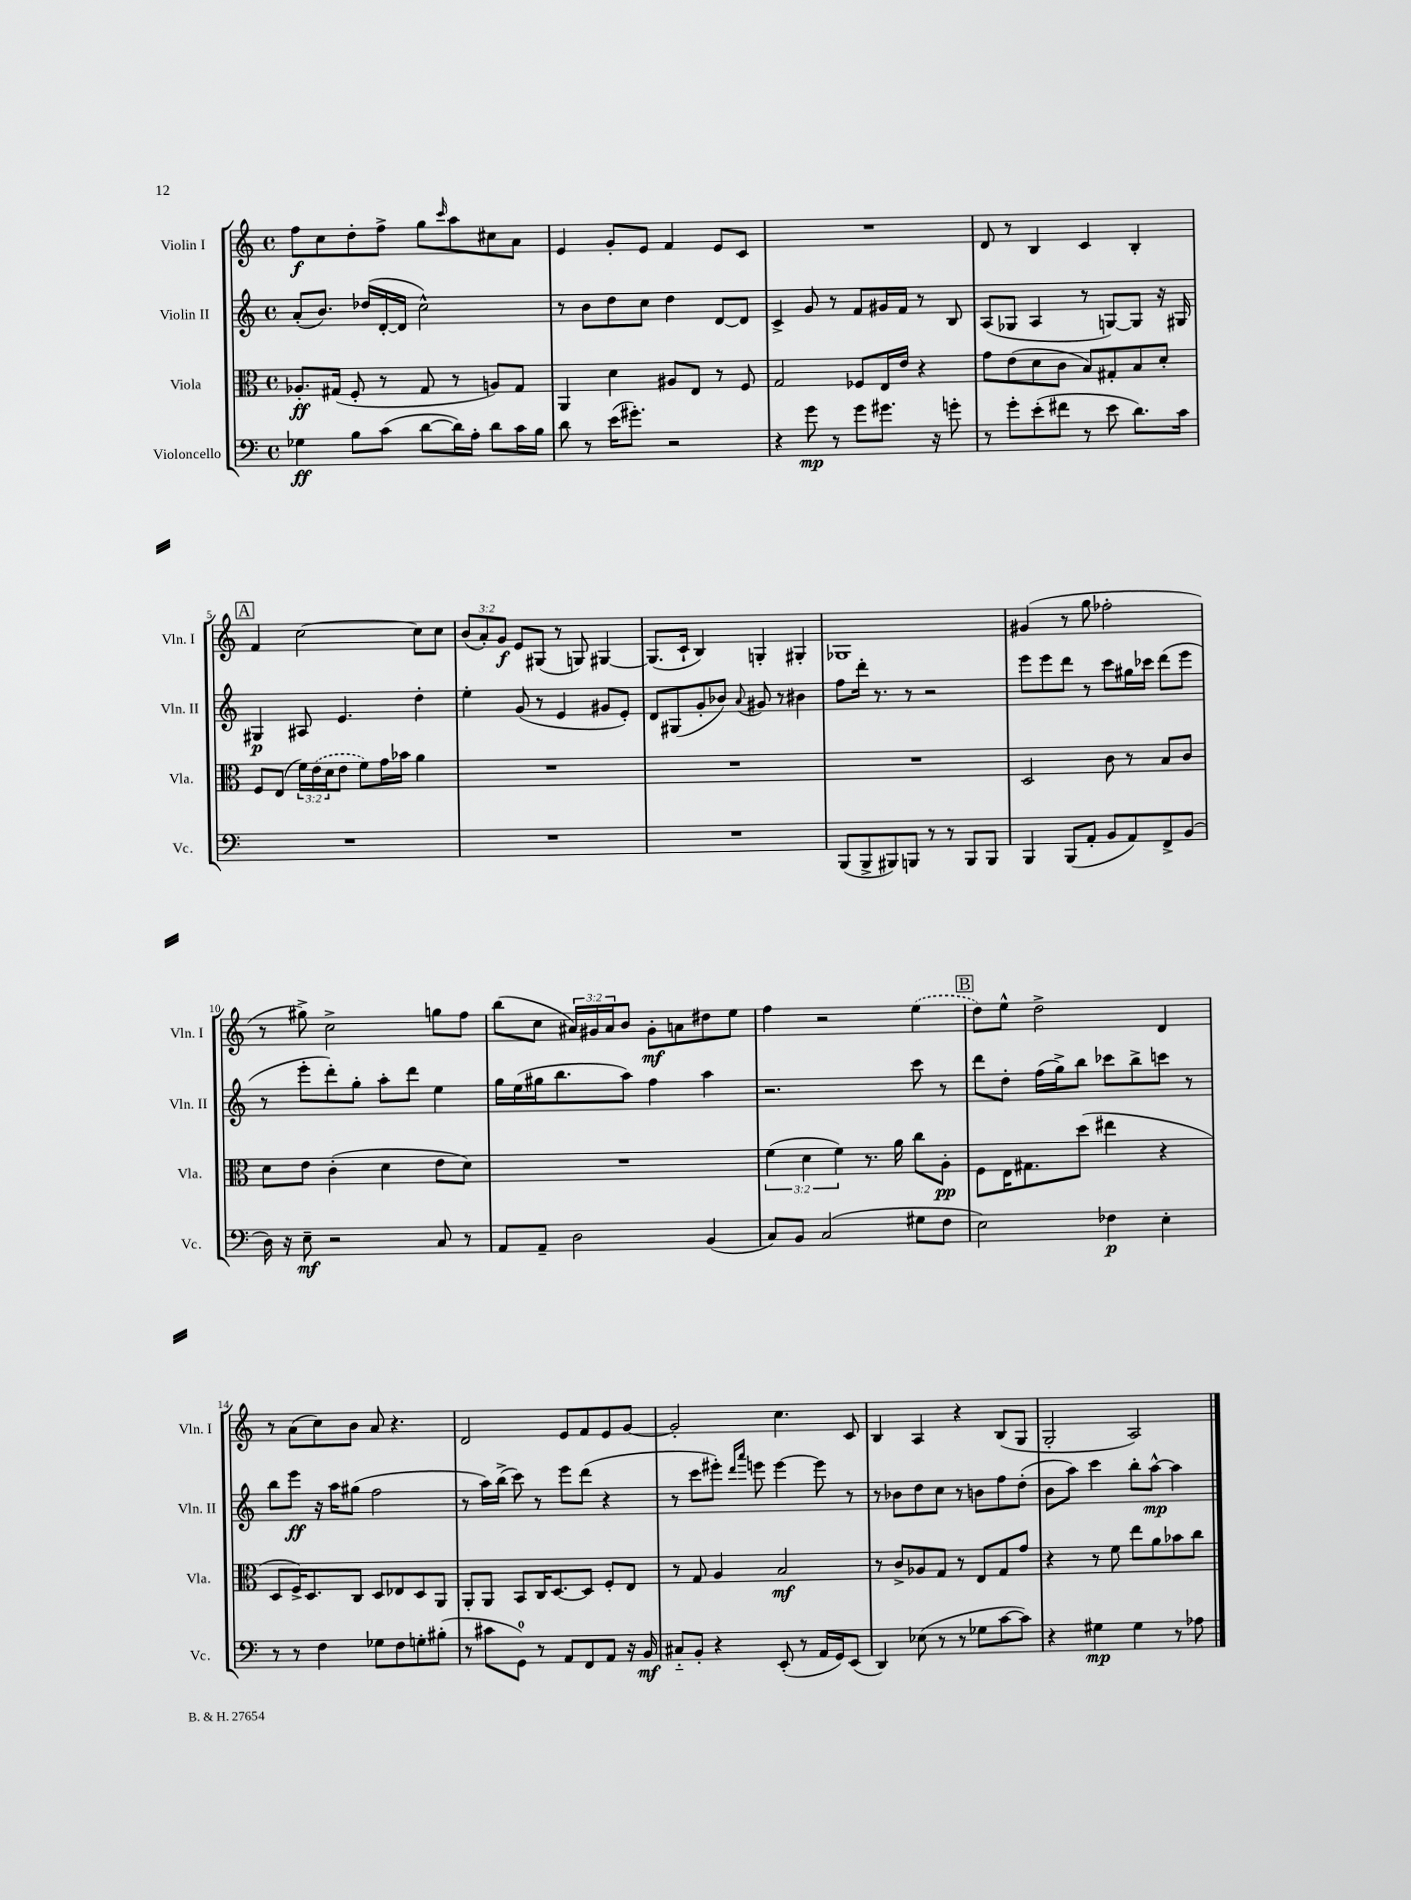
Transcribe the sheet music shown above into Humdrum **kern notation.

**kern	**kern	**kern	**kern
*staff4	*staff3	*staff2	*staff1
*clefF4	*clefC3	*clefG2	*clefG2
*k[]	*k[]	*k[]	*k[]
*M4/4	*M4/4	*M4/4	*M4/4
*met(c)	*met(c)	*met(c)	*met(c)
4G-	8.A-'	(8a'	8ff
.	.	8.b)	8cc
.	(16G#	.	.
8B	8F'	.	8dd'
.	.	(16dd-	.
(8c	8r	[16d'	8ff^
.	.	16d]	.
[8d	8G#	2cc^^)	8gg
.	.	.	16qqccc
16d])	8r	.	8aa
16A'	.	.	.
8d	8A)	.	8cc#
16c	8G#	.	8a
16B	.	.	.
=	=	=	=
8d	4AA	8r	4e
8r	.	8b	.
(16e	4d	8dd	8g'
8.g#')	.	.	.
.	.	8cc	8e
2r	8A#	4dd	4f
.	8E	.	.
.	8r	[8d	8e
.	8F	8d]	8c
=	=	=	=
4r	2G	4c^	1r
8g	.	8g	.
8r	.	8r	.
8g	8F-	8f	.
8.g#	16E	16g#	.
.	16e	16f	.
.	4r	8r	.
16r	.	.	.
8g'	.	8B	.
=	=	=	=
8r	8g	(8A	8d
8g'	(8e	8G-	8r
(8e'	8d	4A	4B
8f#	8c	.	.
8r	8B)	8r	4c
8e	8G#'	[8G)	.
8.d)	8B	8G]	4B'
.	8d'	16r	.
16c	.	16G#	.
=	=	=	=
1r	8F	4G#	4f
.	(8E	.	.
.	24f)	8A#	[2cc
.	(24e	.	.
.	24d	.	.
.	8e	4.e	.
.	8f)	.	.
.	16g	.	.
.	16b-	.	.
.	4a	4dd'	8cc]
.	.	.	8cc
=	=	=	=
1r	1r	4ee'	(12b
.	.	.	12a')
.	.	.	12g
.	.	(8g	8e
.	.	8r	(8G#
.	.	4e	8r
.	.	.	8G)
.	.	8g#	[4G#
.	.	8e')	.
=	=	=	=
1r	1r	8d	(8.G#]
.	.	(8G#	.
.	.	.	16c`
.	.	8g'	4B)
.	.	8b-)	.
.	.	8qqa	.
.	.	8g#	4G'
.	.	8r	.
.	.	4b#	4G#'
=	=	=	=
(8BBB	1r	8ff	1G-
8BBB^	.	16ddd'	.
.	.	8.r	.
8BBB#)	.	.	.
8BBB	.	8r	.
8r	.	2r	.
8r	.	.	.
8BBB	.	.	.
8BBB	.	.	.
=	=	=	=
4BBB	2D	8eee	(4g#
.	.	8eee	.
(8BBB	.	8ddd	8r
8AA'	.	8r	8gg
8BB	8c	8ccc	2ff-'
8AA)	8r	16gg#	.
.	.	16ccc-	.
8FF^	8B	(8ddd	.
(8BB	8c	8eee	.
=	=	=	=
16D)	8d	8r	8r
16r	.	.	.
8E~	8e	8eee'	8gg#^)
2r	(4c'	8ddd')	2cc^
.	.	8gg'	.
.	4d	8aa'	.
.	.	8ddd	.
8C	8e	4ee	8gg
8r	8d)	.	8ff
=	=	=	=
8AA	1r	16gg	(8bb
.	.	(16ee	.
8AA~	.	16gg#	8cc
.	.	8.bb	.
2D	.	.	24a#)
.	.	.	24g#
.	.	.	24a#
.	.	8aa)	8b
.	.	4ff	8g#'
.	.	.	8a
(4BB	.	4aa	8dd#
.	.	.	8ee
=	=	=	=
8C)	(6f	2.r	4ff
8BB	.	.	.
.	6d	.	.
(2C	.	.	2r
.	6f)	.	.
.	8.r	.	.
.	16a	.	.
8G#	8cc	8ccc	(4ee
8F	8A'	8r	.
=	=	=	=
2E)	8F	8ddd	8dd)
.	16E	8dd'	8ee^^
.	8.G#	.	.
.	.	(16ff	2dd^
.	.	16gg^)	.
.	(8dd	8bb	.
4F-	4ee#	8ccc-	.
.	.	8bb^	.
4E'	4r	8ccc	4d
.	.	8r	.
=	=	=	=
8r	8D	8bb	8r
8r	16F^)	8eee	(8a
.	8.D	.	.
4F	.	16r	8cc)
.	.	16aa	.
.	8C	(8gg#	8b
8G-	8D	2ff	8a
8F	8E-	.	4.r
8G'	8D	.	.
(8B#'	8AA	.	.
=	=	=	=
8r	8AA'	8r	2d
8c#	8AA	16aa)	.
.	.	(16bb^	.
8GG)	8BB	8ccc)	.
8r	16C	8r	.
.	[8.D	.	.
8AA	.	8eee	8e
8FF	8D]	(8ddd	8f
8AA	8F'	4r	8e
16r	8E	.	[8g
16BB	.	.	.
=	=	=	=
8C#'~	8r	8r	2g']
8BB'	8G	8ccc	.
4r	4A	8eee#')	.
.	.	16qqddd	.
.	.	16qqaaa	.
.	.	8eee	.
(8EE'	2B	[4eee	4.cc
8r	.	.	.
16AA	.	8eee]	.
16GG)	.	.	.
(8EE	.	8r	8c
=	=	=	=
4DD)	8r	8r	4B
.	8c^	8b-	.
(8E-	8A-	8dd	4A
8r	8G	8cc	.
8r	8r	8r	4r
8G-	8E	8b	.
[8c	8G	8ff	(8B
8c])	8g	(8dd'	8G
=	=	=	=
4r	4r	8b	2G'
.	.	8aa)	.
4G#	8r	4ccc	.
.	8f	.	.
4G#	8ee	8bb'	2A)
.	8a	[8aa^^	.
8r	8b-	4aa]	.
8A-	8cc	.	.
==	==	==	==
*-	*-	*-	*-
